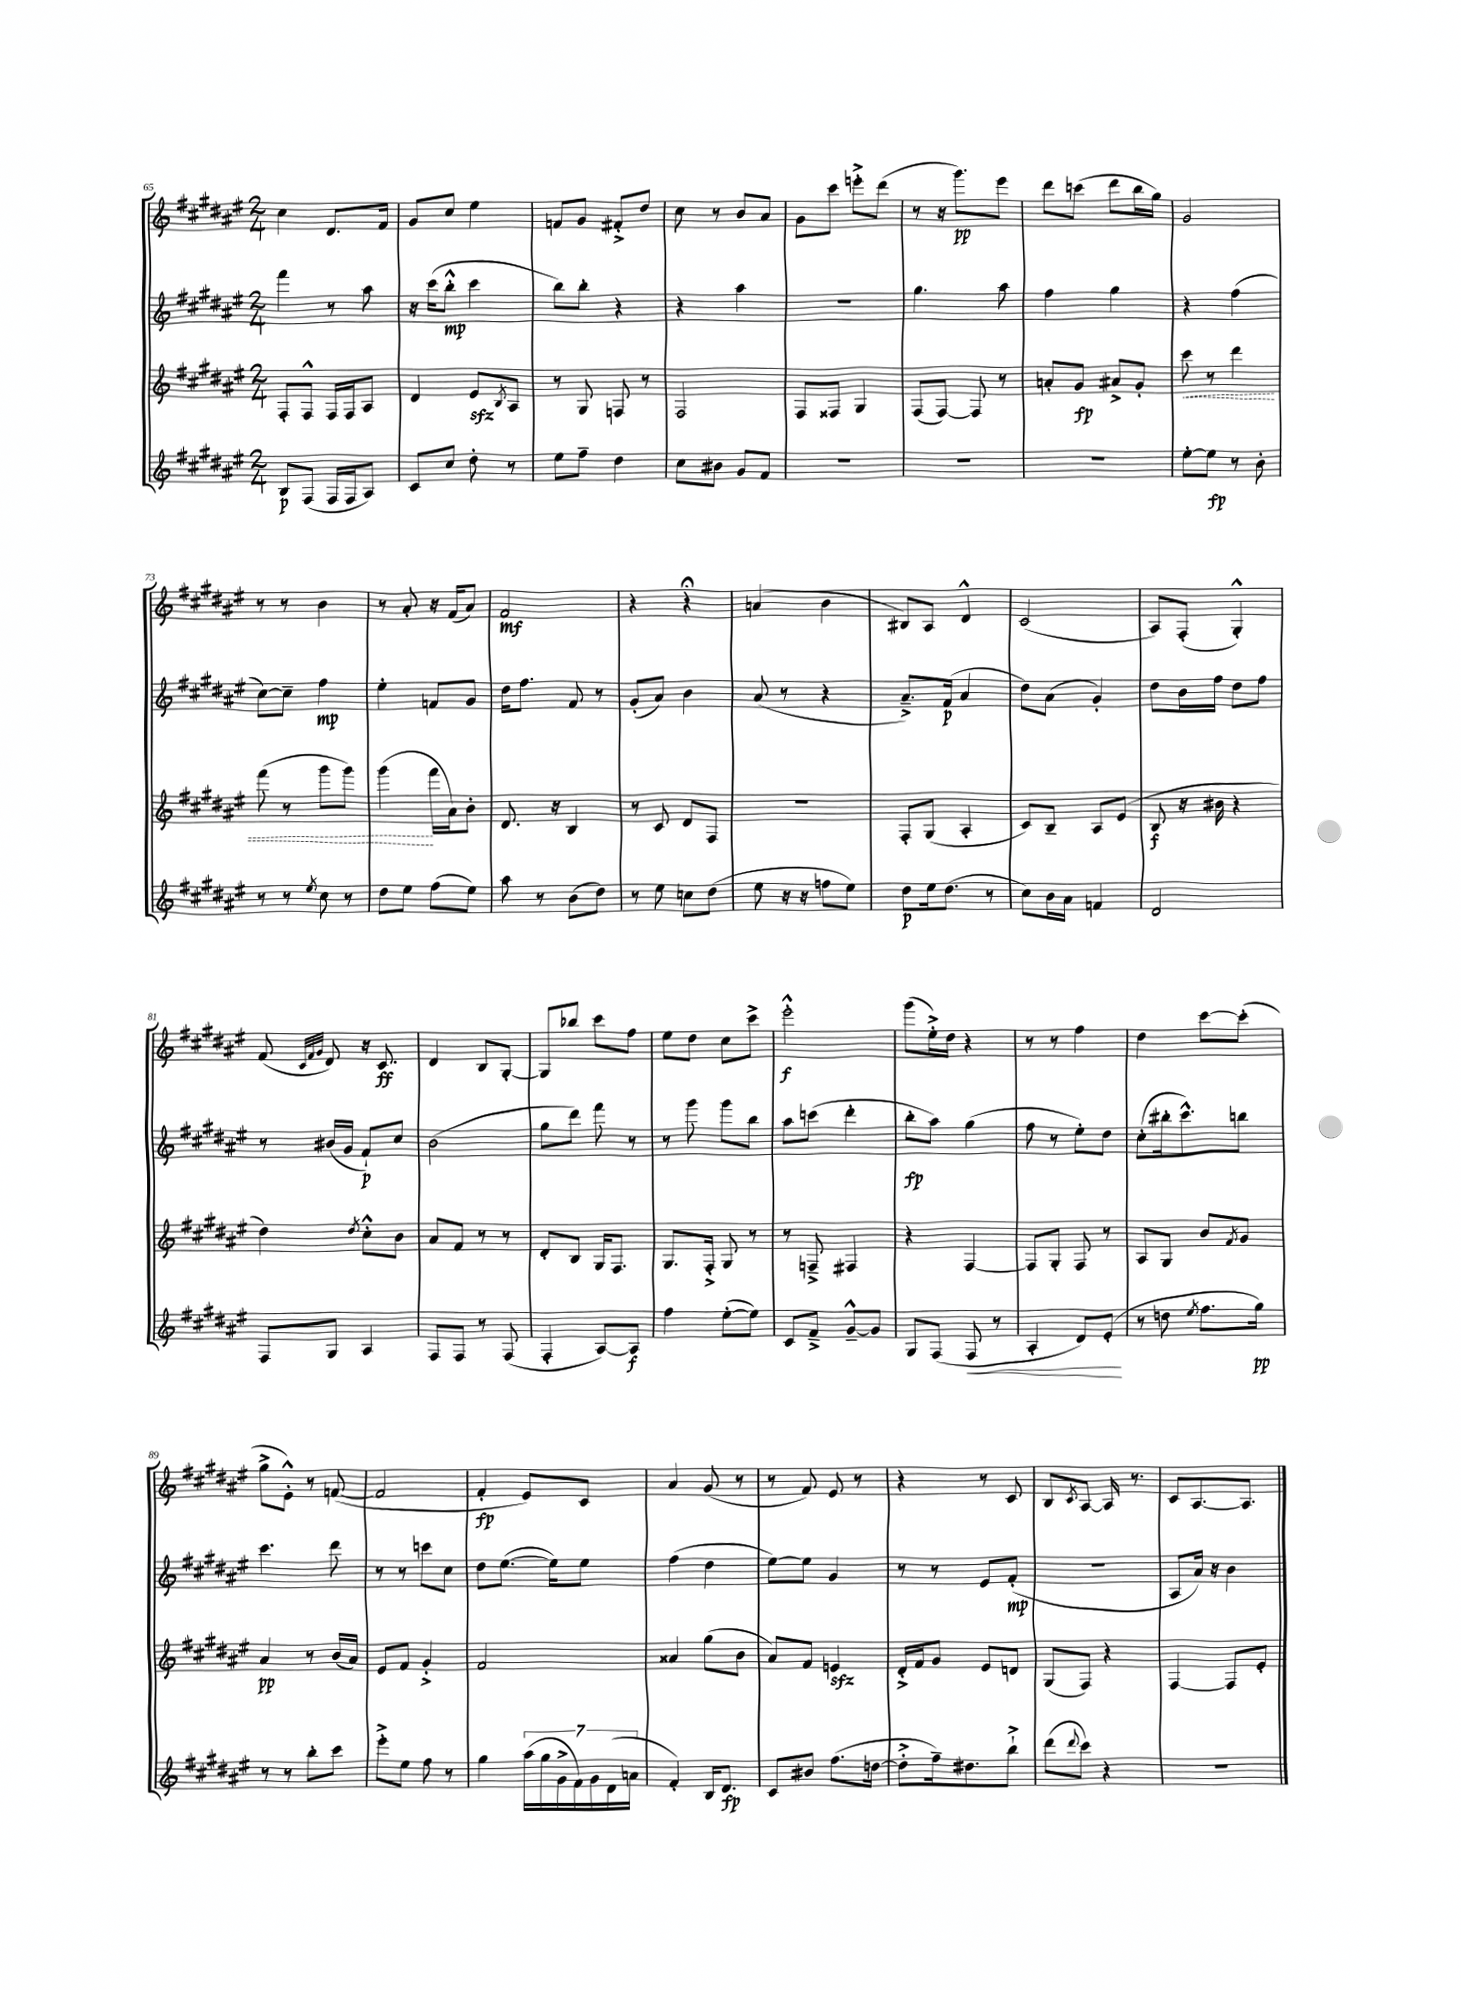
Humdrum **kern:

**kern	**kern	**kern	**kern
*staff4	*staff3	*staff2	*staff1
*clefG2	*clefG2	*clefG2	*clefG2
*k[f#c#g#d#a#e#]	*k[f#c#g#d#a#e#]	*k[f#c#g#d#a#e#]	*k[f#c#g#d#a#e#]
*M2/4	*M2/4	*M2/4	*M2/4
8B	8F#'	4fff#	4cc#
(8F#	8F#^^	.	.
16F#	16F#	8r	8.d#
16F#	16F#	.	.
8A#)	8A#	8aa#	.
.	.	.	16f#
=	=	=	=
8c#	4d#	16r	8g#
.	.	(16ccc#	.
8cc#	.	8bb'^^	8cc#
8dd#'	8e#	4ccc#	4ee#
.	8qB	.	.
8r	8A#	.	.
=	=	=	=
8ee#	8r	8bb)	8f
8ff#~	8G#	8bb'	8g#
4dd#	8F	4r	8f#'^
.	8r	.	8dd#
=	=	=	=
8cc#	2F#	4r	8cc#
8b#	.	.	8r
8g#	.	4aa#	8b
8f#	.	.	8a#
=	=	=	=
2r	8F#	2r	8g#
.	8F##	.	8ccc#
.	4G#	.	8eee'^
.	.	.	(8ddd#
=	=	=	=
2r	(8F#	4.gg#	8r
.	[8F#)	.	16r
.	.	.	8.ggg#)
.	8F#]	.	.
.	8r	8aa#	8eee#
=	=	=	=
2r	8a'	4ff#	8ddd#
.	8g#	.	(8ccc
.	8a#^	4gg#	8ddd#
.	8g#'	.	16bb
.	.	.	16gg#)
=	=	=	=
[8ee#'	8ccc#	4r	2g#
8ee#]	8r	.	.
8r	4ddd#	(4ff#	.
8b'	.	.	.
=	=	=	=
8r	(8fff#	[8cc#)	8r
8r	8r	8cc#~]	8r
8qee#	.	.	.
8cc#	8ggg#	4ff#	4b
8r	8ggg#)	.	.
=	=	=	=
8dd#	(4ggg#	4ee#'	8r
8ee#	.	.	8a#'
(8ff#	16fff#	8f	16r
.	16a#)	.	(16f#
8ee#)	8b'	8g#	8a#)
=	=	=	=
8aa#	8.d#	16dd#	2f#
.	.	8.ff#	.
8r	.	.	.
.	16r	.	.
(8b	4B	8f#	.
8dd#)	.	8r	.
=	=	=	=
8r	8r	(8g#'	4r
8ee#	8c#	8a#)	.
8cc	8d#	4b	4r;
(8dd#	8F#	.	.
=	=	=	=
8ee#	2r	(8a#	(4a
16r	.	8r	.
16r	.	.	.
8ff	.	4r	4b
8ee#)	.	.	.
=	=	=	=
8dd#	8F#'	8.a#~^)	8B#)
16ee#	(8G#	.	8A#
(8.dd#	.	(16f#	.
.	4A#'	4a#	4d#^^
8r	.	.	.
=	=	=	=
8cc#)	8c#)	8dd#)	(2c#
16b	8B~	(8a#	.
16a#	.	.	.
4f	8A#	4g#')	.
.	(8e#	.	.
=	=	=	=
2d#	8B	8dd#	8A#)
.	16r	16b	(8F#'
.	16b#	16ff#	.
.	4r	8dd#	4G#'^^)
.	.	8ff#	.
=	=	=	=
8F#	4dd#)	8r	(8f#
.	.	.	32qqc#
.	.	.	32qqf#
.	.	.	32qqg#
8G#	.	(16b#	8d#)
.	.	16g#	.
.	8qdd#	.	.
4A#	8cc#'^^	8f#`)	16r
.	.	.	8.c#
.	8b	8cc#	.
=	=	=	=
8F#	8a#	(2b	4d#
8F#	8f#	.	.
8r	8r	.	8B
(8F#	8r	.	[8G#'
=	=	=	=
4F#'	8d#'	8gg#	8G#]
.	8B	8ddd#)	8bb-
[8A#)	16G#	8fff#	8ccc#
.	8.F#	.	.
8A#]	.	8r	8ff#
=	=	=	=
4ff#	8.G#	8r	8ee#
.	.	8ggg#	8dd#
.	16F#'^	.	.
([8ee#'	8G#	8ggg#	8cc#
8ee#])	8r	8bb	8ccc#^
=	=	=	=
8c#	8r	8aa#	2eee#'^^
8f#~^	8F~^	(8ccc	.
[8g#~^^	4F#	4ddd#'	.
8g#]	.	.	.
=	=	=	=
8G#	4r	8bb'	(8ggg#
(8F#	.	8aa#)	16ee#'^)
.	.	.	16dd#
8F#	[4F#	(4gg#	4r
8r	.	.	.
=	=	=	=
4A#'	8F#]	8ff#	8r
.	8G#'	8r	8r
8d#)	8F#	8ee#')	4ff#
(8e#'	8r	8dd#	.
=	=	=	=
8r	8A#	(8cc#'	4dd#
8dd	8G#	16bb#'	.
.	.	8.ccc#^^)	.
8qee#	.	.	.
8.ff#	8b	.	[8ccc#
.	8qf#	.	.
.	8g#	8bb	(8ccc#']
16gg#)	.	.	.
=	=	=	=
8r	4a#	4.ccc#	8gg#^
8r	.	.	8e#'^^)
8bb'	8r	.	8r
8ccc#	(16b	8ddd#	([8f
.	16a#)	.	.
=	=	=	=
8eee#'^	8e#	8r	2f]
8ee#	8f#	8r	.
8ff#	4g#'^	8ccc	.
8r	.	8cc#	.
=	=	=	=
4gg#	2f#	8dd#	4f#'
.	.	([8.ee#	.
(28aa#	.	.	8e#)
28gg#	.	.	.
.	.	16ee#])	.
28g#^	.	.	.
28f#)	.	.	.
.	.	8ee#	8c#
28g#	.	.	.
(28d#	.	.	.
28a	.	.	.
=	=	=	=
4f#')	4a##	(4ff#	4a#
16B	(8gg#	4dd#	(8g#
8.d#	.	.	.
.	8b	.	8r
=	=	=	=
8c#	8a#)	[8ee#)	8r
8b#	8f#	8ee#]	8f#)
(8.ff#	4e	4g#	8e#
.	.	.	8r
[16dd	.	.	.
=	=	=	=
8dd'^]	16d#'^	8r	4r
.	16f#	.	.
16ff#~)	8g#	8r	.
8.dd#	.	.	.
.	8e#	8e#	8r
8bb`^	8d	(8f#'	8c#
=	=	=	=
(8ddd#	(8G#	2r	8B
8qqddd#	.	.	8qc#
8ccc#)	8F#)	.	[8A#
4r	4r	.	16A#]
.	.	.	8.r
=	=	=	=
2r	[4F#	8A#	8c#
.	.	16a#)	[8.A#
.	.	16r	.
.	8F#]	4b	.
.	.	.	8.A#]
.	8e#'	.	.
==	==	==	==
*-	*-	*-	*-
